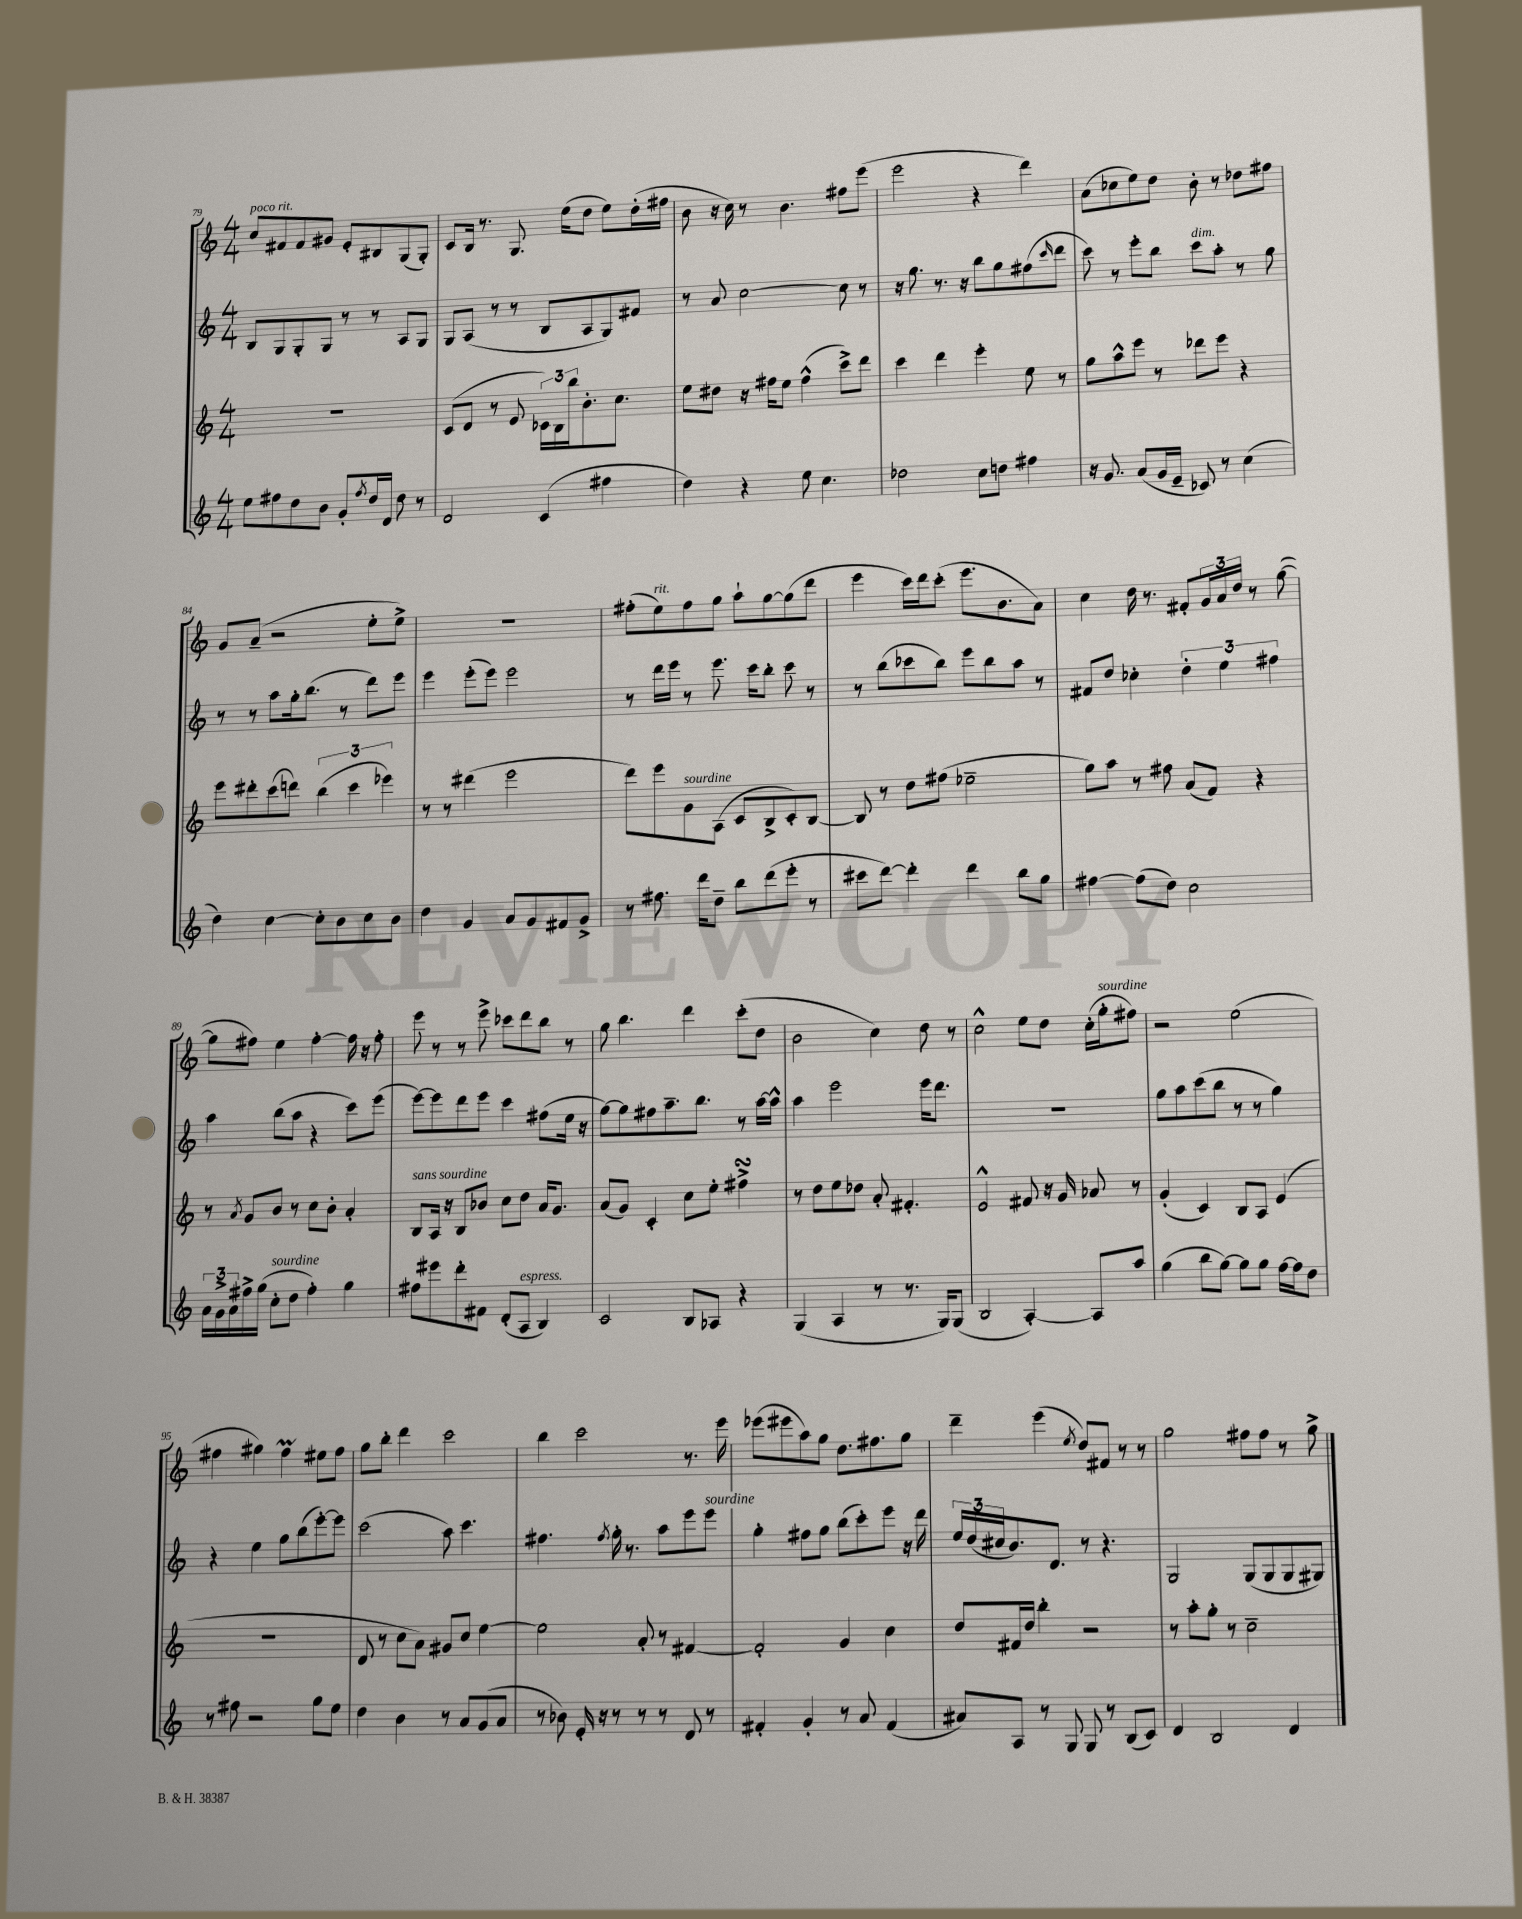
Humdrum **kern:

**kern	**kern	**kern	**kern
*staff4	*staff3	*staff2	*staff1
*clefG2	*clefG2	*clefG2	*clefG2
*k[]	*k[]	*k[]	*k[]
*M4/4	*M4/4	*M4/4	*M4/4
8ee	1r	8B	8cc
8ff#	.	8G	8f#
8dd	.	8G'	8f#
8b	.	8G	8g#
8g'	.	8r	8e'
8qff#	.	.	.
16dd	.	8r	8B#
16d	.	.	.
8dd	.	8A	(8G
8r	.	8G	8G')
=	=	=	=
2d	(8c	8G	8c
.	8d	(8A	16B
.	.	.	8.r
.	8r	8r	.
.	8e	8r	8.G
(4c	24c-)	8B	.
.	24B	.	.
.	.	.	(16ee
.	24bb	.	.
.	8.b'	8A	8dd
4ff#	.	8G)	8ee)
.	8.cc	.	.
.	.	8f#	(16dd'
.	.	.	16ff#
=	=	=	=
4dd)	8ee	8r	8b
.	8dd#	8a	16r
.	.	.	16cc)
4r	16r	[2cc	8r
.	16ff#	.	.
.	8ee	.	4.b
8ee	(4ff#^^	.	.
4.cc	.	.	.
.	8ccc^)	8cc]	8ff#
.	8ddd	8r	(8eee
=	=	=	=
2dd-	4ccc	16r	2eee
.	.	8.gg	.
.	4ddd	8.r	.
.	.	16r	.
8cc	4eee'	8bb	4r
8dd	.	8gg	.
4ff#	8ee	(8ff#	4ddd)
.	.	16qqccc	.
.	8r	8ddd	.
=	=	=	=
16r	8gg	8ccc)	(8a
8.g	.	.	.
.	8aa^^	8r	8cc-
(8a	8eee	8eee'	8ee)
16g	8r	8bb	8dd
16e~	.	.	.
8c-)	8ddd-	8ccc	8b'
8r	8eee	8aa'	8r
(4cc	4r	8r	8dd-
.	.	8gg	8ff#
=	=	=	=
4dd)	8eee	8r	8g
.	8ddd#'	8r	(8a~
[4cc	(8ccc	8aa	2r
.	8ddd)	16gg'	.
.	.	(8.bb	.
8cc']	(6bb	.	.
8b	.	8r	.
.	6ccc	.	.
8cc	.	8ddd)	8ee'
.	6eee-)	.	.
8b	.	8eee	8ee^)
=	=	=	=
4dd	8r	4eee	1r
.	8r	.	.
4g	(4ddd#	(8eee'	.
.	.	8eee)	.
8a	2eee	2eee	.
8g	.	.	.
8f#	.	.	.
8g^	.	.	.
=	=	=	=
8r	8ddd)	8r	(8ff#'
8.ff#	8eee	16ddd	8ee)
.	.	16eee	.
.	8g	8r	8ff#
16ddd	.	.	.
8dd~	(8A	8.eee	8gg
8bb	8c	.	8aa`
.	.	16ccc	.
(8ddd	8B^	8bb'	[8gg
8eee'	8c')	8ccc	(8gg]
8r	[8B	8r	8ddd
=	=	=	=
8ccc#	8B]	8r	4eee
[8ddd)	8r	(8bb	.
4ddd']	8dd	8ccc-	16ccc)
.	.	.	16ddd
.	(8ff#	8bb)	(8ccc'
4ddd	2ee-~	8eee	8.eee
.	.	8bb	.
.	.	.	8.b
8bb	.	8aa	.
8gg	.	8r	8a)
=	=	=	=
[4ff#	8gg)	8f#	4cc
.	8aa	8dd	.
(8ff#]	8r	4cc-'	16dd
.	.	.	8.r
8dd)	8ff#	.	.
2cc	(8a	6dd'	8f#'
.	8f)	.	24g
.	.	6ee	24a
.	.	.	24dd
.	4r	.	8r
.	.	6ff#	.
.	.	.	([8gg
=	=	=	=
24a	8r	4aa	8gg]
24g^	.	.	.
24a	.	.	.
.	8qa	.	.
16ff#^	8g	.	8ff#)
(16gg	.	.	.
8cc'	8b	(8bb	4ee
8dd	8r	8aa	.
4ff#')	8cc	4r	[4ff#'
.	8b'	.	.
4gg	4a'	8ccc)	16ff#]
.	.	.	16r
.	.	(8eee	8ff#'
=	=	=	=
8ff#	8B	[8eee)	8eee
8eee#	16A	8eee]	8r
.	16r	.	.
8ddd'	8B	8ddd	8r
8f#	8b-	8eee	8eee^
(8d'	8cc	4ccc	8ccc-
8A	8dd	.	8ddd
4B)	16a	(8ff#	8bb
.	8.g	.	.
.	.	16ee	8r
.	.	16r	.
=	=	=	=
2c	(8a	[8gg)	8gg
.	8g)	8gg]	4.bb
.	4c'	8ff#	.
.	.	8.aa~	.
8B	8cc	.	4ddd
.	.	8.bb	.
8A-	8ee'	.	.
4r	4ff#^	8r	(8ccc'
.	.	[16aa	8dd
.	.	16aa^^]	.
=	=	=	=
(4G	8r	4aa	2b
.	8dd	.	.
4A	8ee	2eee	.
.	8dd-	.	.
8r	8a'	.	4cc)
8.r	4.f#'	.	.
.	.	16eee	8dd
16G)	.	8.ddd	.
(8G	.	.	8r
=	=	=	=
2B	2e^^	1r	2cc^^
[4A')	8f#	.	8ee
.	16r	.	8dd
.	16g	.	.
8A]	8a-	.	(16cc'
.	.	.	16gg'
8aa	8r	.	8ff#)
=	=	=	=
(4gg	(4g'	8gg	2r
.	.	8aa	.
8bb	4c)	(8ccc	.
[8gg)	.	8bb	.
8gg]	8B	8r	(2ee
8gg	8A	8r	.
[16ff	(4e	4gg)	.
16ff]	.	.	.
8dd	.	.	.
=	=	=	=
8r	1r	4r	4ff#
8ff#	.	.	.
2r	.	4ee	4gg#)
.	.	8gg	4ff#
.	.	(8bb	.
8gg	.	[8eee')	8ee#
8ee	.	8eee]	8ff#
=	=	=	=
4dd	8d	(2ccc	8gg
.	8r	.	8bb'
4b	8cc	.	4ddd
.	8a)	.	.
8r	8g#	8aa)	2ccc
8a	8cc	4.ccc	.
(8g	[4ee	.	.
8a	.	.	.
=	=	=	=
8r	2ee]	4.ff#	4bb
8b-)	.	.	.
16e'	.	.	2ccc
16r	.	.	.
.	.	8qff#	.
8r	.	16gg'	.
.	.	8.r	.
8r	8a'	.	.
8r	8r	8aa	.
8d	[4f#	8eee	8.r
8r	.	8eee	.
.	.	.	16eee
=	=	=	=
4f#'	2f#']	4gg'	(8eee-
.	.	.	8eee#
4g'	.	8ff#	8aa)
.	.	8gg	8gg
8r	4g	(8bb	8.dd
8a	.	8ccc')	.
.	.	.	8.ff#
(4f#	4cc	8eee	.
.	.	16r	8gg
.	.	16ddd	.
=	=	=	=
8a#)	8dd	24ee	4ddd~
.	.	(24dd	.
.	.	24cc#	.
8A	16f#	8.b)	.
.	16dd	.	.
8r	4bb'	.	(4eee
.	.	8.d	.
8G	.	.	.
.	.	.	8qee
8G	2r	8r	8dd)
8r	.	4.r	8f#
(8B	.	.	8r
8c)	.	.	8r
=	=	=	=
4d	8r	2G	2gg
.	8aa'	.	.
2B	8gg'	.	.
.	8r	.	.
.	2cc~	(8G	8ff#
.	.	8G	8ff#
4d	.	8G	8r
.	.	8G#)	8gg^
==	==	==	==
*-	*-	*-	*-
